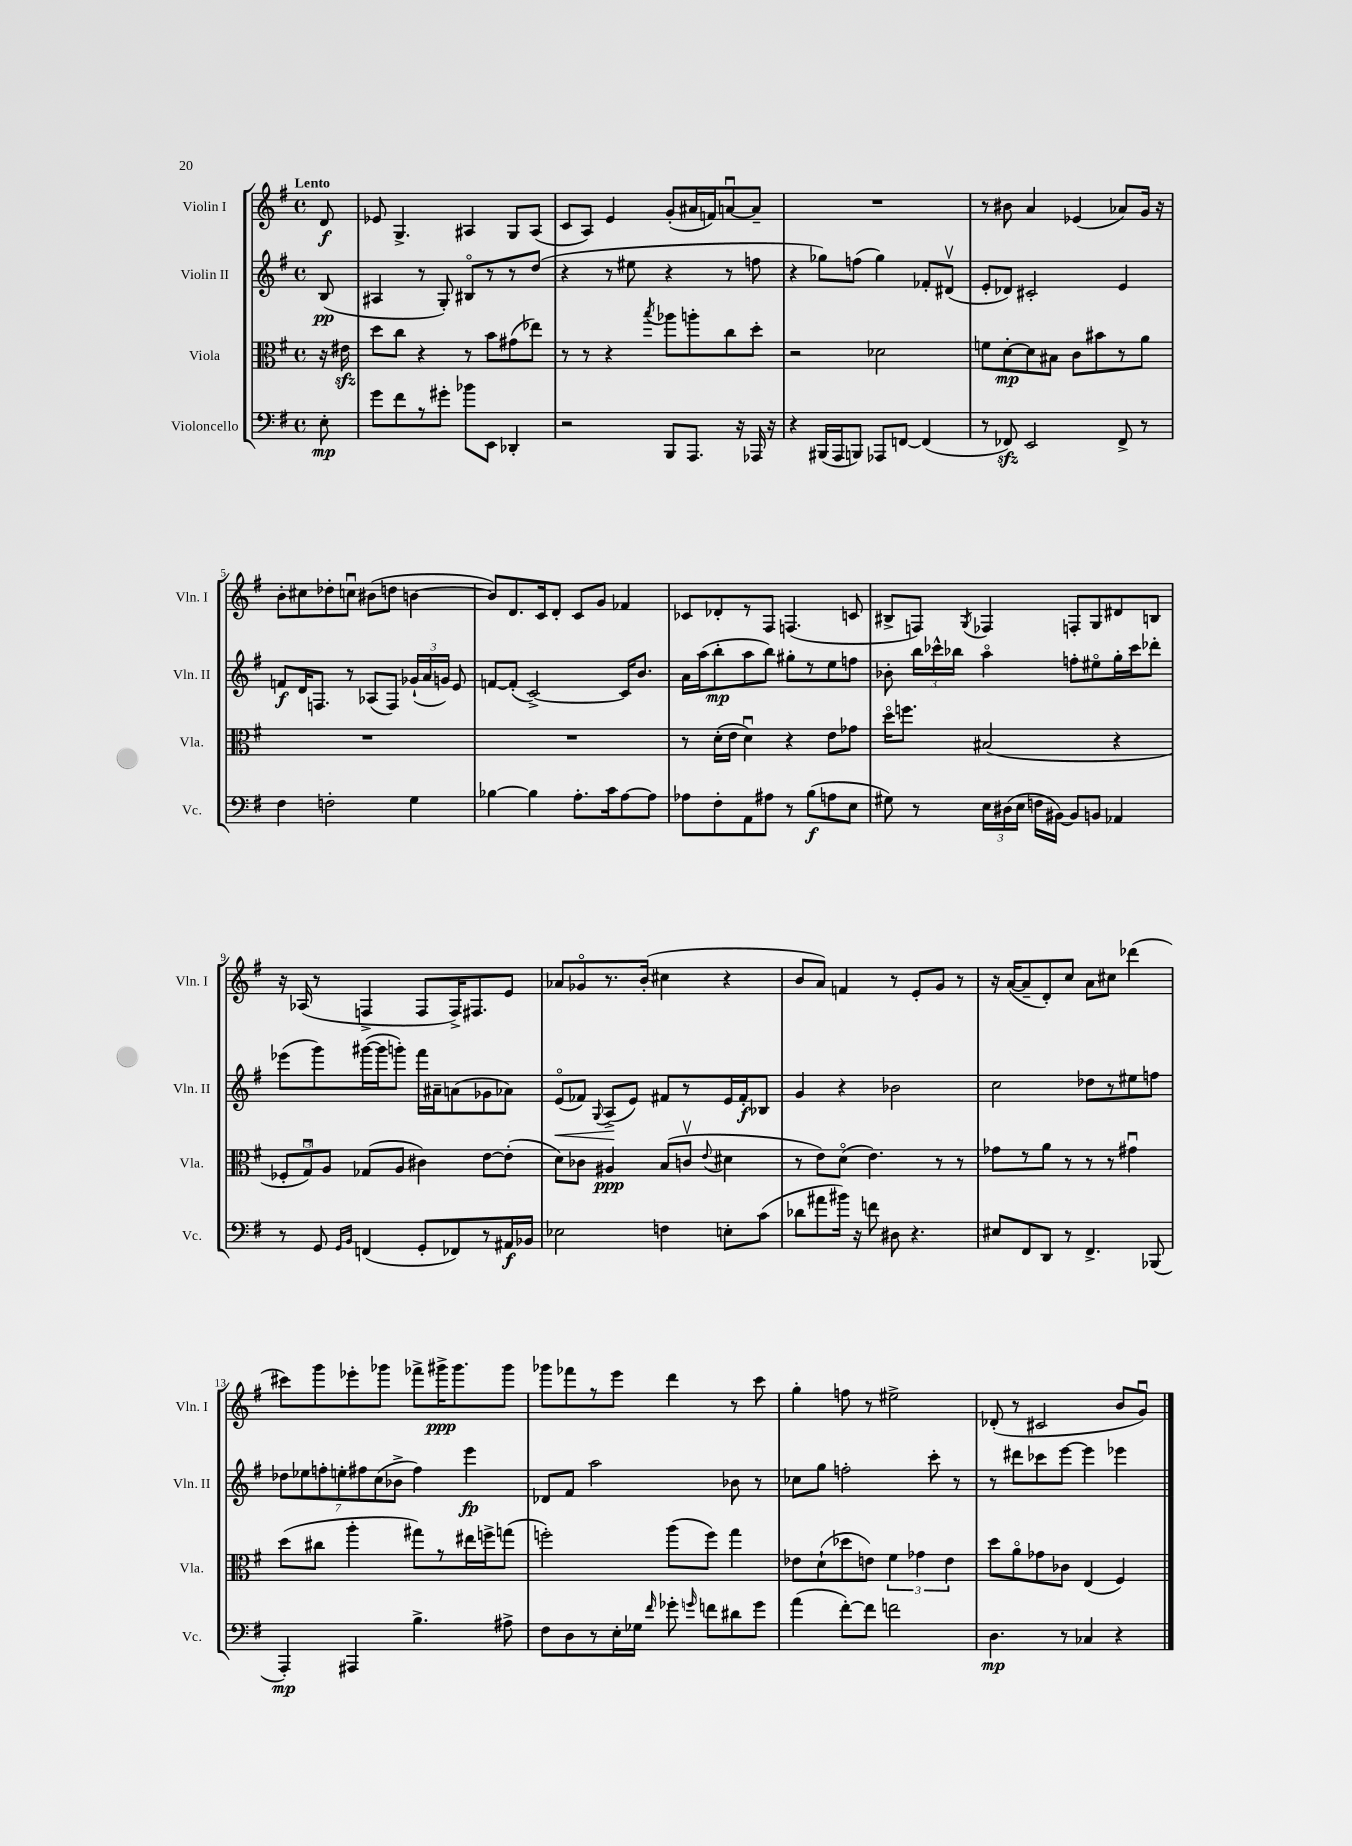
<<
\new StaffGroup <<
\new Staff = "s0" \with { instrumentName = "Violin I" shortInstrumentName = "Vln. I" } {
    \clef treble \key g \major \defaultTimeSignature \time 4/4 \partial 8 \tempo "Lento"
    \autoBeamOff d'8\f |
    ees'8 g4.-> ais4 g8[ ais8]( |
    c'8[ a8]) e'4 g'8[-.( ais'16 f'16) a'8~\downbow a'8]-- |
    R1 |
    r8 bis'8 a'4 ees'4( aes'8[) g'16] r16 |
    b'8[-. cis''8 des''8-. c''8]\downbow bis'8[( d''8] b'4~ |
    b'8[) d'8. c'16 d'8]-. c'8[ g'8] fes'4 |
    ces'8[ des'8-. r8 fis8] f4.( c'8 |
    bis8[-> f8]) \acciaccatura { g8 } fes4 f8[-. g8 dis'8 b8] |
    r16 aes16( r8 f4-> f8[ f16->) fis8. e'8] |
    aes'8[ ges'8\flageolet r8. b'16]-.( cis''4 r4 |
    b'8[ a'8]) f'4 r8 e'8[-. g'8] r8 |
    r16 a'16[~( a'8-- d'8-.) c''8] a'8[ cis''8] des'''4( |
    cis'''8[) g'''8 ees'''8-. ges'''8] fes'''8[-> gis'''16->\ppp gis'''8. gis'''8] |
    ges'''8[ fes'''8 r8 e'''8] d'''4 r8 c'''8 |
    g''4-. f''8 r8 eis''2-> |
    des'8-.( r8 cis'2 b'8[ g'8]\downbow) \bar "|." |
}
\new Staff = "s1" \with { instrumentName = "Violin II" shortInstrumentName = "Vln. II" } {
    \clef treble \key g \major \defaultTimeSignature \time 4/4 \partial 8
    \autoBeamOff b8\pp( |
    ais4 r8 g8-.) bis8[\flageolet r8 r8 d''8]( |
    r4 r8 eis''8 r4 r8 f''8 |
    r4 ges''8[) f''8]( ges''4) fes'8[-. dis'8]\upbow( |
    e'8[-. des'8]) cis'2-. e'4 |
    f'8[\f d'16 f8.] r8 aes8[( f8]) \tuplet 3/2 { ges'16[-!( a'16 g'16]) } e'8 |
    f'8[~ f'8]-.( c'2~->) c'16[ b'8.] |
    a'16[ a''16( b''8-.\mp a''8 b''8]) gis''8[-. r8 e''8 f''8] |
    bes'8-. \tuplet 3/2 { b''16[ ces'''16-^ bes''16] } a''4\flageolet f''8[-. eis''8\flageolet g''16-. ces'''16 des'''8]-. |
    ees'''8[( g'''8) gis'''16~( gis'''16 g'''8]-.) fis'''16[ ais'16-- a'8( ges'8 aes'8]) |
    e'8[\flageolet\<( fes'8]) \appoggiatura { g8 } a8[->\!( e'8]) fis'8[ r8 e'16 fis'16-.\f bes8] |
    g'4 r4 bes'2 |
    c''2 des''8[ r8 eis''8 f''8] |
    \tuplet 7/4 { des''8[ ees''8 f''8-. e''8-. fis''8 c''8( bes'8]-> } fis''4) e'''4\fp |
    des'8[ fis'8] a''2 bes'8 r8 |
    ces''8[ g''8] f''2-. c'''8-. r8 |
    r8 dis'''8[ ces'''8 e'''8]~ e'''4 ees'''4 \bar "|." |
}
\new Staff = "s2" \with { instrumentName = "Viola" shortInstrumentName = "Vla." } {
    \clef alto \key g \major \defaultTimeSignature \time 4/4 \partial 8
    \autoBeamOff r16 eis'16\sfz |
    d''8[ c''8] r4 r8 b'8[ gis'8( ees''8]) |
    r8 r8 r4 \acciaccatura { b''8 } aes''8[ a''8-. c''8 d''8]-. |
    r2 des'2 |
    f'8[ d'8~-.\mp d'8 bis8] c'8[ bis'8 r8 a'8] |
    R1 |
    R1 |
    r8 d'16[-.( e'16] d'4\downbow) r4 e'8[ ges'8] |
    d''16[\flageolet f''8.] bis2( r4 |
    \tuplet 3/2 { fes8[-. g8\downbow) a8] } ges8[( a8] cis'4) e'8[~ e'8]-.( |
    d'8[) ces'8] ais4\ppp b8[( c'8]\upbow \appoggiatura { e'8 } dis'4 |
    r8 e'8[) d'8]\flageolet( e'4.) r8 r8 |
    ges'8[ r8 a'8] r8 r8 r8 gis'4\downbow |
    d''8[( cis''8] a''4-. gis''8[) r8 eis''16 f''16-> g''8]( |
    f''2-.) a''8[( f''8]) g''4 |
    ees'8[ d'8-!( des''8 e'8]) \tuplet 3/2 { fis'4 ges'4 e'4 } |
    d''8[ a'8\flageolet ges'8 ces'8] e4( fis4) \bar "|." |
}
\new Staff = "s3" \with { instrumentName = "Violoncello" shortInstrumentName = "Vc." } {
    \clef bass \key g \major \defaultTimeSignature \time 4/4 \partial 8
    \autoBeamOff e8-.\mp |
    g'8[ fis'8 r8 gis'8]-. bes'8[ e,8] des,4-. |
    r2 b,,8[ a,,8.] r16 aes,,16 r16 |
    r4 bis,,16[( a,,16 b,,8]) aes,,8[ f,8]~ f,4( |
    r8 fes,8\sfz) e,2 fes,8-> r8 |
    fis4 f2-. g4 |
    bes4~ bes4 a8.[-. c'16 a8~ a8] |
    aes8[ fis8-. a,8 ais8] r8 b8[\f( a8 e8] |
    gis8) r8 \tuplet 3/2 { e16[ dis16( e16] } f16[ bis,16]~) bis,8[ b,8] aes,4 |
    r8 g,8 \grace { g,16[ b,16] } f,4( g,8[-. fes,8) r8 ais,16\f bes,16] |
    ees2 f4 e8[-. c'8]( |
    des'8[ ais'8 bis'16]) r16 f'8 dis8 r4. |
    eis8[ fis,8 d,8] r8 fis,4.-> bes,,8( |
    a,,4-.\mp) ais,,4 b4.-> ais8-> |
    fis8[ d8 r8 e16-. ges16] \grace { fis'16 } ges'8-. \grace { g'16 } f'8[ dis'8 g'8] |
    a'4( fis'8[~-.) fis'8] f'2 |
    d4.\mp r8 ces4 r4 \bar "|." |
}
>>
>>
